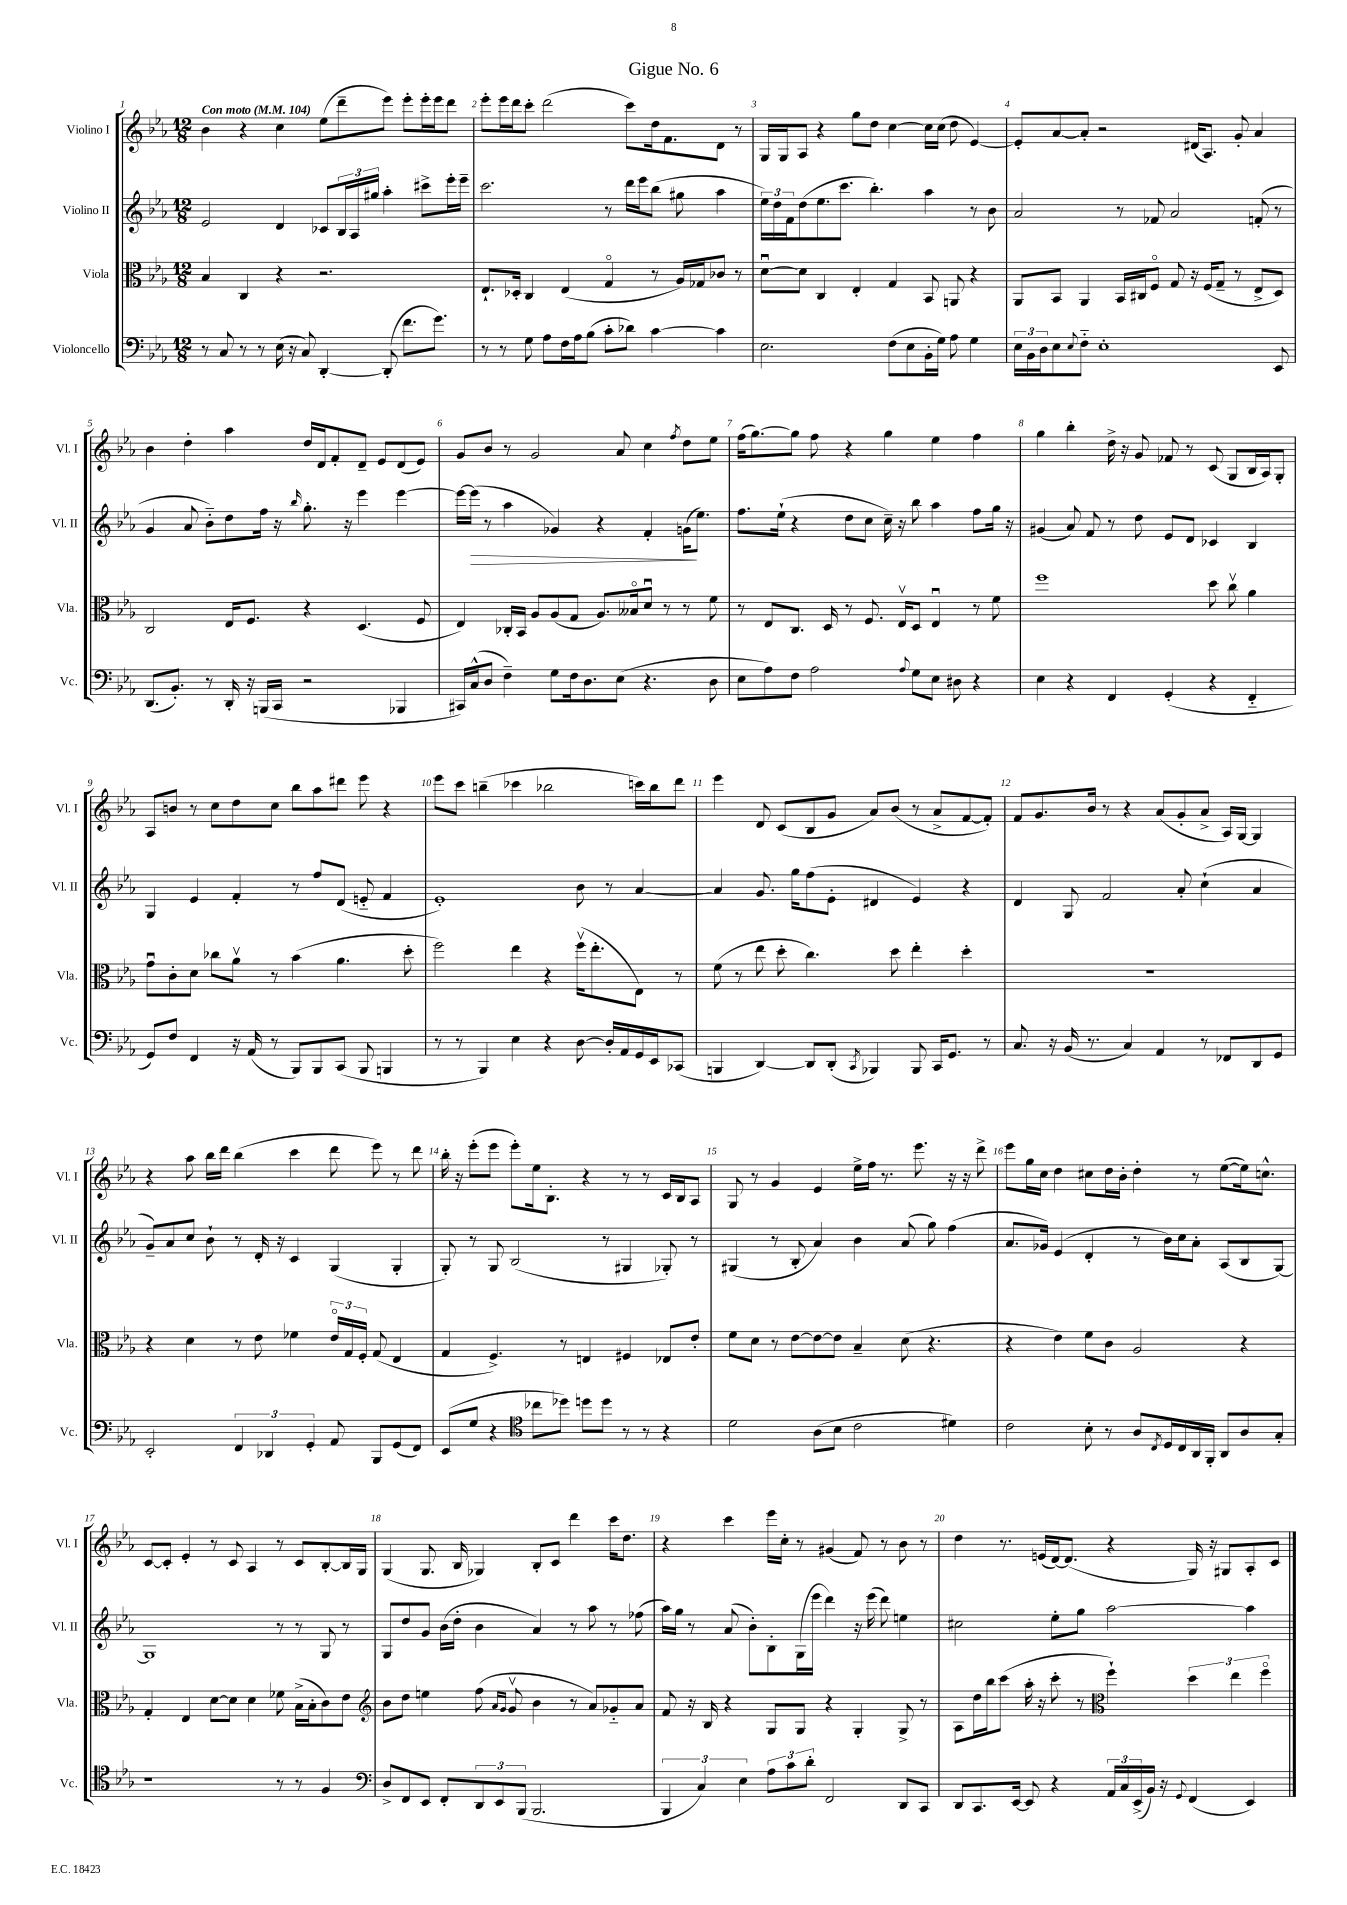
\header { title = "Gigue No. 6" }
<<
\new StaffGroup <<
\new Staff = "s0" \with { instrumentName = "Violino I" shortInstrumentName = "Vl. I" } {
    \clef treble \key ees \major \numericTimeSignature \time 12/8 \tempo "Con moto" 4 = 104
    bes'4 r4 c''4 ees''8( d'''8-- ees'''8) ees'''8-. ees'''16-. ees'''16 d'''8 |
    ees'''8-. ees'''16 d'''16 c'''8-. d'''2( c'''8) d''16 f'8. d'8 r8 |
    g16 g16 aes8 r4 g''8 d''8 c''4~ c''16 c''16( d''8 ees'4~) |
    ees'8-. aes'8~ aes'8-. r2 dis'16( aes8.) g'8-. aes'4 |
    bes'4 d''4-. aes''4 d''16 d'16 f'8-. d'8-- ees'8 d'8( ees'8) |
    g'8 bes'8 r8 g'2 aes'8 c''4 \acciaccatura { f''8 } d''8 ees''8 |
    f''16( g''8.~) g''8 f''8 r4 g''4 ees''4 f''4 |
    g''4 bes''4-. d''16-> r16 g'8 fes'8 r8 c'8( g8 bes16 aes16) g8-. |
    aes8 b'8 r8 c''8 d''8 c''8 bes''8 aes''8 dis'''8 ees'''8 r4 |
    ees'''8 c'''8 b''4--( ces'''4 bes''2 c'''16) bes''16 d'''8 |
    ees'''4 d'8 c'8( bes8 g'8 aes'8) bes'8( r8 aes'8-> f'8~ f'8-.) |
    f'8 g'8. bes'16 r8 r4 aes'8( g'8-. aes'8-> aes16) g16~ g4 |
    r4 aes''8 bes''16 d'''16 bes''4( c'''4 d'''8 ees'''8) r8 d'''8 |
    bes''16-. r16 ees'''8-.( ees'''8 ees'''8-.) ees''16 bes8.-. r4 r8 r8 c'16 bes16 aes8 |
    g8 r8 g'4 ees'4 ees''16-> f''16 r8. ees'''8. r16 r16 d'''8-> |
    ees'''8 g''16 c''16 d''4 cis''8 d''16 bes'16-. d''4-. r8 ees''8~( ees''16) c''8.-^ |
    c'8~ c'8-. ees'4-. r8 c'8 aes4 r8 c'8 bes8~-. bes16 g16 |
    g4( g8. bes16 ges4) bes8-. c'8 d'''4 c'''16 d''8. |
    r4 c'''4 ees'''16 c''16-. r8 gis'4( f'8) r8 bes'8 r8 |
    d''4 r8. e'16( d'16~) d'8.( r4 g16) r16 gis8 aes8-. c'8 \bar "|." |
}
\new Staff = "s1" \with { instrumentName = "Violino II" shortInstrumentName = "Vl. II" } {
    \clef treble \key ees \major \numericTimeSignature \time 12/8
    ees'2 d'4 ces'8 \tuplet 3/2 { bes16 aes16 gis''16 } aes''4-. cis'''8-> ees'''16-. ees'''16-- |
    c'''2. r8 d'''16 ees'''16 bes''8( gis''8 aes''4 |
    \tuplet 3/2 { ees''16) d''16 f'16 } d''8( ees''8. c'''8. bes''4.-.) aes''4 r8 bes'8 |
    aes'2 r8 fes'8 aes'2 f'8-.( r8 |
    g'4 aes'8 bes'8-_) d''8 f''16 r16 \grace { bes''16 } g''8.-. r16 ees'''4 ees'''4~ |
    ees'''16~ ees'''16\>( r8 aes''4 ges'4) r4 f'4-. g'16\!( ees''8.) |
    f''8. ees''16-!( r4 d''8 c''8 c''16--) r16 bes''8 aes''4 f''8 g''16 r16 |
    gis'4( aes'8) f'8 r8 d''8 ees'8 d'8 ces'4 bes4 |
    g4 ees'4 f'4-. r8 f''8 d'8( e'8-_ f'4 |
    ees'1-.) bes'8 r8 aes'4~ |
    aes'4 g'8. g''16 f''8( ees'8-. dis'4 ees'4) r4 |
    d'4 g8 f'2 aes'8-. c''4-!( aes'4 |
    g'8--) aes'8 c''8 bes'8-! r8 d'16-. r16 c'4 g4( g4-. |
    g8-.) r8 g8 bes2( r8 gis4 ges8-.) r8 |
    gis4( r8 bes8-. aes'4) bes'4 aes'8( g''8) f''4( |
    aes'8. ges'16) ees'4( d'4-. r8 bes'16) c''16 aes'8-. aes8( bes8 g8~) |
    g1 r8 r8 g8 r8 |
    g8 d''8 g'8 bes'16( d''16-. bes'4 aes'4) r8 aes''8 r8 fes''8( |
    aes''16) g''16 r8 aes'8( bes'8-.) bes8-. g16( ees'''16 d'''4) r16 ees'''16( d'''8) e''4 |
    cis''2 ees''8-. g''8 aes''2~ aes''4 \bar "|." |
}
\new Staff = "s2" \with { instrumentName = "Viola" shortInstrumentName = "Vla." } {
    \clef alto \key ees \major \numericTimeSignature \time 12/8
    bes4 c4 r4 r2. |
    ees8.-! des16-. c4 ees4( g4\flageolet r8 aes16) ges16 ces'8 r8 |
    d'8~\downbow d'8 c4 ees4-. g4 bes,8 a,8 r4 |
    aes,8 bes,8 aes,4 bes,16 cis16 f8\flageolet g8 r16 f16( g8-- r8 ees8-> d8) |
    c2 ees16 f8. r4 d4.( f8 |
    ees4) ces16-. bes,16 aes8 aes8( g8 aes8.) beses16\flageolet d'8\downbow r8 r8 f'8 |
    r8 ees8 c8. d16 r8 f8. ees16\upbow d8 ees4\downbow r8 f'8 |
    f''1 d''8 c''8\upbow aes'4 |
    g'8\downbow c'8-. d'8 ces''8 aes'8\upbow r8 bes'4( aes'4. d''8-. |
    f''2) ees''4 r4 f''16\upbow( ees''8.-. ees8) r8 |
    f'8( r8 ees''8 d''8-. c''4.) d''8 ees''4-. d''4-. |
    R1. |
    r4 d'4 r8 ees'8 fes'4 \tuplet 3/2 { ees'16\flageolet g16 f16-. } g8( ees4 |
    g4 f4.->) r8 e4 fis4 ees8 ees'8-. |
    f'8 d'8 r8 ees'8~ ees'8~ ees'8 bes4-- d'8( r4. |
    r4 ees'4) f'8 c'8 aes2 r4 |
    g4-. ees4 d'8~ d'8 d'4 fes'8 bes16->( bes16-. c'8) ees'8 |
    \clef treble bes'8 d''8 e''4 f''8( \grace { aes'16 g'16 } g'8\upbow bes'4 r8 aes'8) ges'8-_ aes'8 |
    f'8 r16 bes16 r4 g8 g8 r4 g4-. g8-> r8 |
    aes8 d''16 bes''16 c'''8( aes''16-. r16 c'''8-. r8 \clef alto f''4-!) \tuplet 3/2 { d''4 ees''4 f''4\flageolet } \bar "|." |
}
\new Staff = "s3" \with { instrumentName = "Violoncello" shortInstrumentName = "Vc." } {
    \clef bass \key ees \major \numericTimeSignature \time 12/8
    r8 c8 r8 r8 ees16( r16 c8) d,4~-. d,8-.( f'8. g'8.) |
    r8 r8 g8 aes8 f16 aes16 bes8( c'8-. des'8) c'4~ c'4 |
    ees2. f8( ees8 bes,16-. g16) aes8 g4 |
    \tuplet 3/2 { ees16 bes,16 d16 } ees8 \appoggiatura { ees8 } f8-_ ees1-. ees,8 |
    d,8.( bes,8.-.) r8 d,16-. r16 b,,16( c,16 r2 bes,,4 |
    cis,16) c16-^( d8 f4--) g8 f16 d8. ees8( r4. d8 |
    ees8 aes8) f8 aes2 \appoggiatura { aes8 } g8 ees8 dis8 r4 |
    ees4 r4 f,4 g,4-.( r4 f,4-_ |
    g,8) f8 f,4 r16 aes,16( r8 bes,,8) bes,,8 c,8( bes,,8 b,,4 |
    r8 r8 bes,,4) ees4 r4 d8~ d16-. aes,16 g,16 ees,16 ces,8( |
    b,,4 d,4~) d,8 d,8-.( \acciaccatura { c,8 } bes,,4) bes,,8 c,16 g,8. r8 |
    c8. r16 bes,16( r8. c4) aes,4 r8 fes,8 d,8 g,8 |
    ees,2-. \tuplet 3/2 { f,4 des,4 g,4-. } aes,8 bes,,8 g,8( f,8) |
    ees,8( g8 r4 \clef tenor ces''8 des''8) d''8 d''8 r8 r8 r4 |
    d'2 aes8( bes8 c'2 dis'4) |
    c'2 bes8-. r8 aes8 \acciaccatura { c8 } d16 c16 aes,16 f,16-. aes,8 aes8 g8-. |
    r1 r8 r8 f4 |
    \clef bass d8-> f,8 ees,8 f,8-. \tuplet 3/2 { d,8 ees,8 bes,,8( } bes,,2. |
    \tuplet 3/2 { bes,,4 c4) ees4 } \tuplet 3/2 { aes8 c'8 d'8-. } f,2 d,8 c,8 |
    d,8 c,8. ees,16~ ees,8 r4 \tuplet 3/2 { aes,16 c16 ees,16->( } bes,16) r16 \appoggiatura { g,8 } f,4( ees,4) \bar "|." |
}
>>
>>
\layout { \context { \Score \override BarNumber.break-visibility = ##(#f #t #t) barNumberVisibility = #all-bar-numbers-visible } }
